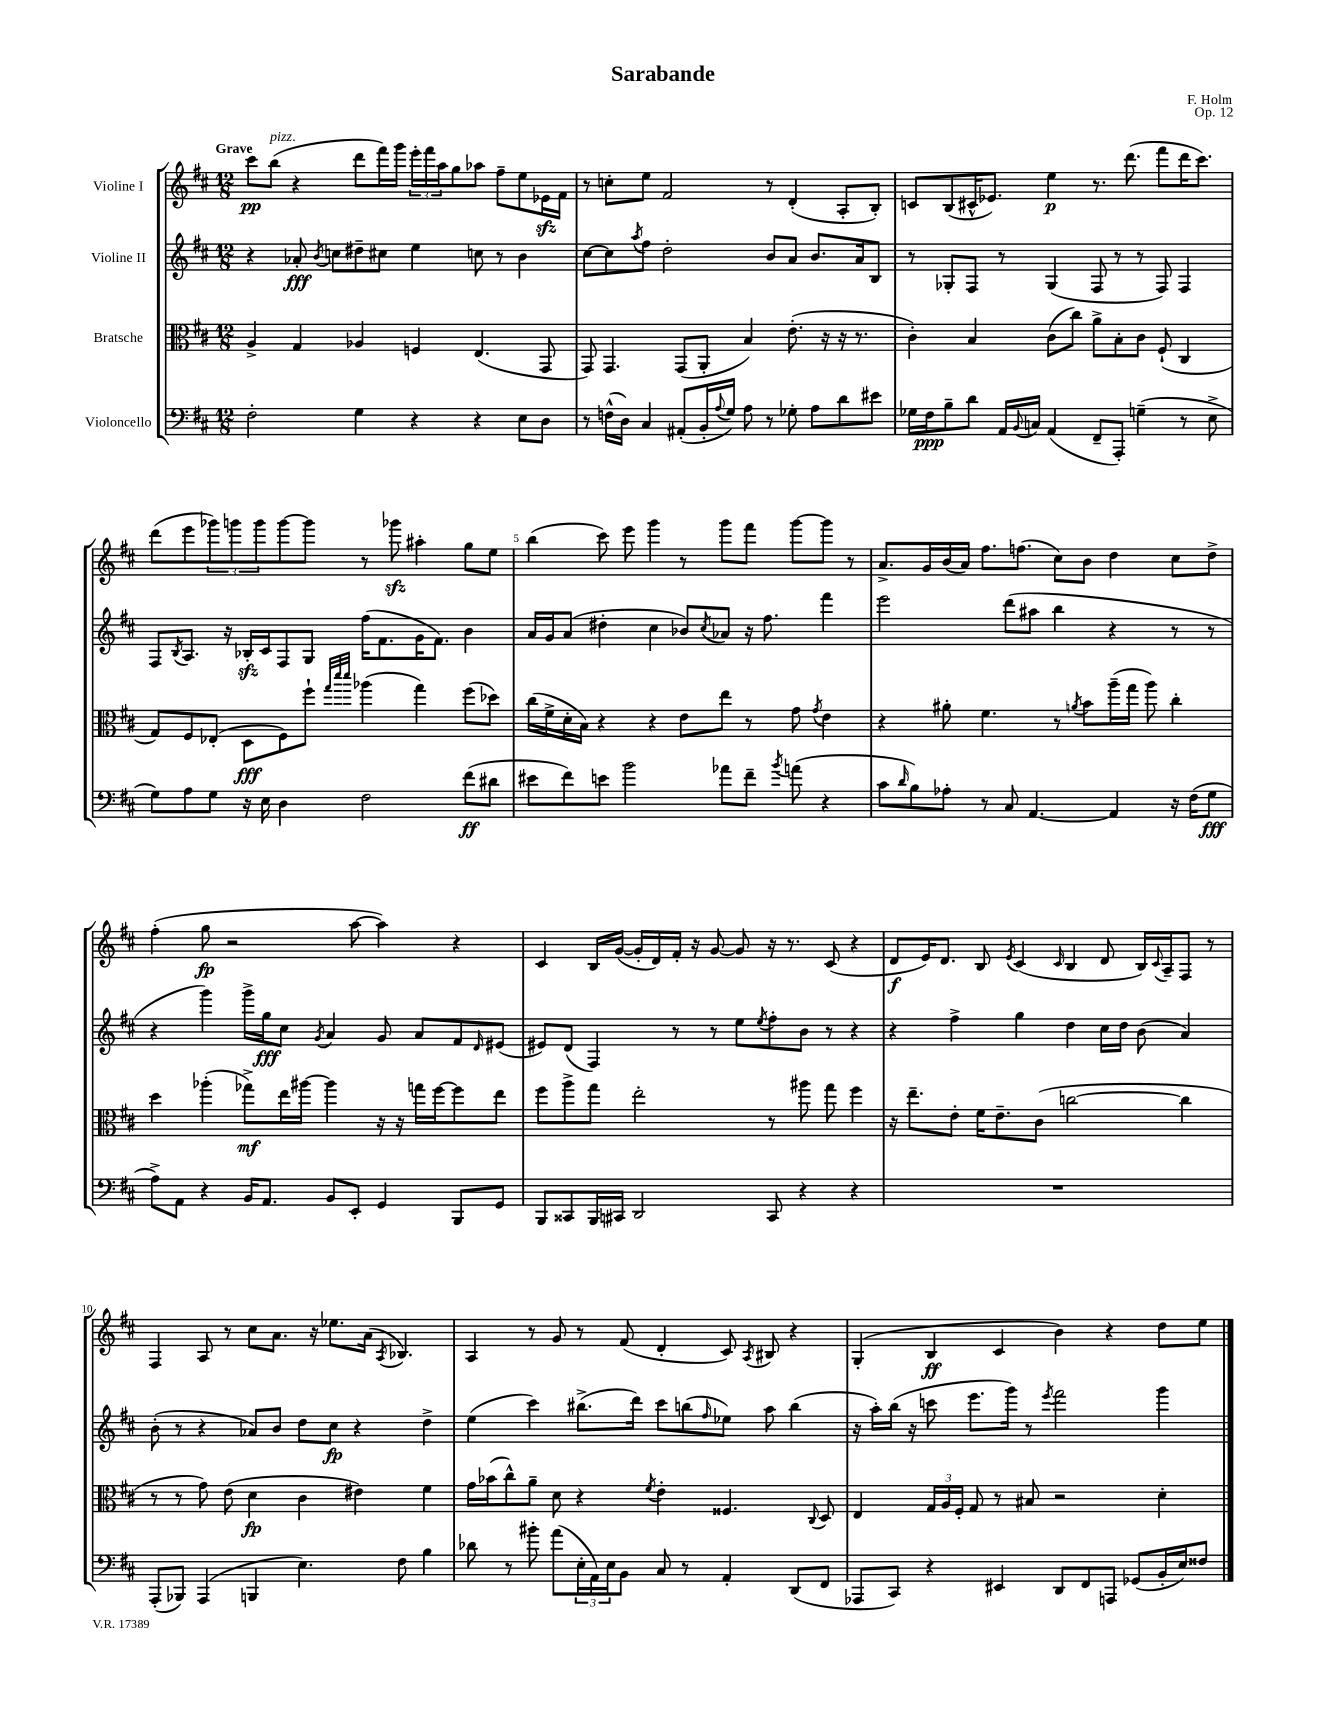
\header { title = "Sarabande" composer = "F. Holm" opus = "Op. 12" }
<<
\new StaffGroup <<
\new Staff = "s0" \with { instrumentName = "Violine I" } {
    \clef treble \key d \major \numericTimeSignature \time 12/8 \tempo "Grave"
    cis'''8\pp b''8^\markup { \italic "pizz." }( r4 d'''8 fis'''16) g'''16 \tuplet 3/2 { e'''16-. fis'''16 a''16 } g''8 aes''8 fis''8-- e''8 ees'16\sfz fis'16 |
    r8 c''8-. e''8 fis'2 r8 d'4-.( a8-. b8-.) |
    c'8 b8( cis'16-^ ees'8.) e''4\p r8. d'''8.( fis'''8 d'''16 cis'''8.) |
    d'''8( e'''8 \tuplet 3/2 { ges'''8) g'''8 g'''8 } g'''8~ g'''8 r8 ges'''8\sfz ais''4-. g''8 e''8 |
    b''4( cis'''8) e'''8 g'''4 r8 g'''8 fis'''8 g'''8~ g'''8 r8 |
    a'8.-> g'16 b'16( a'16) fis''8. f''8.( cis''8) b'8 d''4 cis''8 d''8-> |
    fis''4-.( g''8\fp r2 a''8~ a''4) r4 |
    cis'4 b16 g'16~( g'16-. d'16) fis'16-. r16 g'8~ g'8 r16 r8. cis'8( r4 |
    d'8\f e'16) d'8. b8 \acciaccatura { e'8 } cis'4( \grace { cis'16 } b4 d'8 b16) \appoggiatura { cis'8 } a16-- fis8 r8 |
    fis4 a8 r8 cis''8 a'8. r16 ees''8. a'16( \acciaccatura { a8 } bes4.) |
    a4 r8 g'8 r8 fis'8( d'4-. cis'8) \acciaccatura { a8 } bis8 r4 |
    g4-.( b4\ff cis'4 b'4) r4 d''8 e''8 \bar "|." |
}
\new Staff = "s1" \with { instrumentName = "Violine II" } {
    \clef treble \key d \major \numericTimeSignature \time 12/8
    r4 aes'8-.\fff \acciaccatura { b'8 } c''8 dis''8-- cis''8 e''4 c''8 r8 b'4 |
    cis''8~ cis''8 \acciaccatura { a''8 } fis''8 d''2-. b'8 a'8 b'8. a'16 b8 |
    r8 ges8-. fis8 r8 ges4( fis8 r8 r8 fis8) fis4 |
    fis8 \acciaccatura { b8 } a8. r16 bes16-.\sfz cis'16 fis8 g8 fis''16( fis'8. g'16 fis'8.) b'4 |
    a'16 g'16 a'8( dis''4-. cis''4 bes'8) \acciaccatura { cis''8 } aes'8 r16 fis''8. fis'''4 |
    e'''2 d'''8( ais''8 b''4 r4 r8 r8 |
    r4 g'''4) g'''16-> g''16\fff cis''8 \acciaccatura { g'8 } a'4 g'8 a'8 fis'8 \grace { d'16 } eis'8( |
    eis'8) d'8( fis4) r8 r8 e''8 \acciaccatura { e''8 } fis''8-. b'8 r8 r4 |
    r4 fis''4-> g''4 d''4 cis''16 d''16 b'8( a'4) |
    b'8-.( r8 r4 aes'8) b'8 d''8 cis''8\fp r4 d''4-> |
    e''4( cis'''4) bis''8.->( d'''16) cis'''8 b''8( \grace { fis''16 } ees''8) a''8 b''4( |
    r16 a''16-.) b''16( r16 c'''8 e'''8. g'''16) r8 \acciaccatura { e'''8 } fis'''2 g'''4 \bar "|." |
}
\new Staff = "s2" \with { instrumentName = "Bratsche" } {
    \clef alto \key d \major \numericTimeSignature \time 12/8
    a4-> g4 aes4 f4 e4.( g,8 |
    g,8) g,4. g,8( a,8-. b4) e'8.-.( r16 r16 r8. |
    cis'4-.) b4 cis'8( cis''8) a'8-> b8-. cis'8 fis8-!( cis4 |
    g8) fis8 ees8-.( d8\fff fis8) fis''8-! \grace { g''32 d'''32 d'''32 } aes''4( g''4) fis''8( des''8) |
    cis''16( fis'16-> d'16-. b16) r4 r4 e'8 e''8 r8 g'8 \acciaccatura { g'8 } e'4 |
    r4 ais'8-. fis'4. r8 \acciaccatura { a'8 } b'8 a''16--( g''16 a''8) cis''4-. |
    d''4 aes''4-.( ges''8->\mf) e''16 ais''16~ ais''4 r16 r16 g''16 fis''16~ fis''8 e''8 |
    fis''8 a''8-> g''8 e''2-. r8 ais''8 g''8 fis''4 |
    r16 e''8.-- e'8-. fis'16 e'8.-- cis'8( c''2~ c''4 |
    r8 r8 g'8) e'8( d'4\fp cis'4 eis'4) fis'4 |
    g'16 bes'16( cis''8-^) a'8-- d'8 r4 \acciaccatura { fis'8 } e'4-. fisis4. \appoggiatura { cis8 } d8 |
    e4 \tuplet 3/2 { g16 a16 fis16-. } g8 r8 bis8 r2 d'4-. \bar "|." |
}
\new Staff = "s3" \with { instrumentName = "Violoncello" } {
    \clef bass \key d \major \numericTimeSignature \time 12/8
    fis2-. g4 r4 r4 e8 d8 |
    r8 f16-^( d16) cis4 ais,8-.( b,16-. \appoggiatura { a8 } g16) a8 r8 ges8-. a8 d'8 eis'8 |
    ges16 fis16\ppp b8-- d'8 a,16 \appoggiatura { b,8 } c16 a,4( fis,8-- a,,8-.) g4--( r8 e8-> |
    g8) a8 g8 r16 e16 d4 fis2 fis'8\ff( dis'8 |
    eis'8 fis'8) e'8 b'2 aes'8 fis'8-- \acciaccatura { b'8 } a'8( r4 |
    cis'8 \grace { d'16 } b8) aes8-. r8 cis8 a,4.~ a,4 r16 fis16( g8\fff |
    a8->) a,8 r4 b,16 a,8. b,8 e,8-. g,4 b,,8 g,8 |
    b,,8 cisis,8 b,,16 cis,16 d,2 cis,8 r4 r4 |
    R1. |
    a,,8-.( bes,,8) a,,4( b,,4 e4.) fis8 b4 |
    des'8 r8 bis'8-. a'8( \tuplet 3/2 { e16-. a,16) e16 } b,8 cis8 r8 a,4-. d,8( fis,8 |
    aes,,8 cis,8) r4 eis,4 d,8 fis,8 a,,8 ges,8( b,16-. e16) fisis8 \bar "|." |
}
>>
>>
\layout { \context { \Score \override BarNumber.break-visibility = ##(#f #t #t) barNumberVisibility = #(every-nth-bar-number-visible 5) } }
